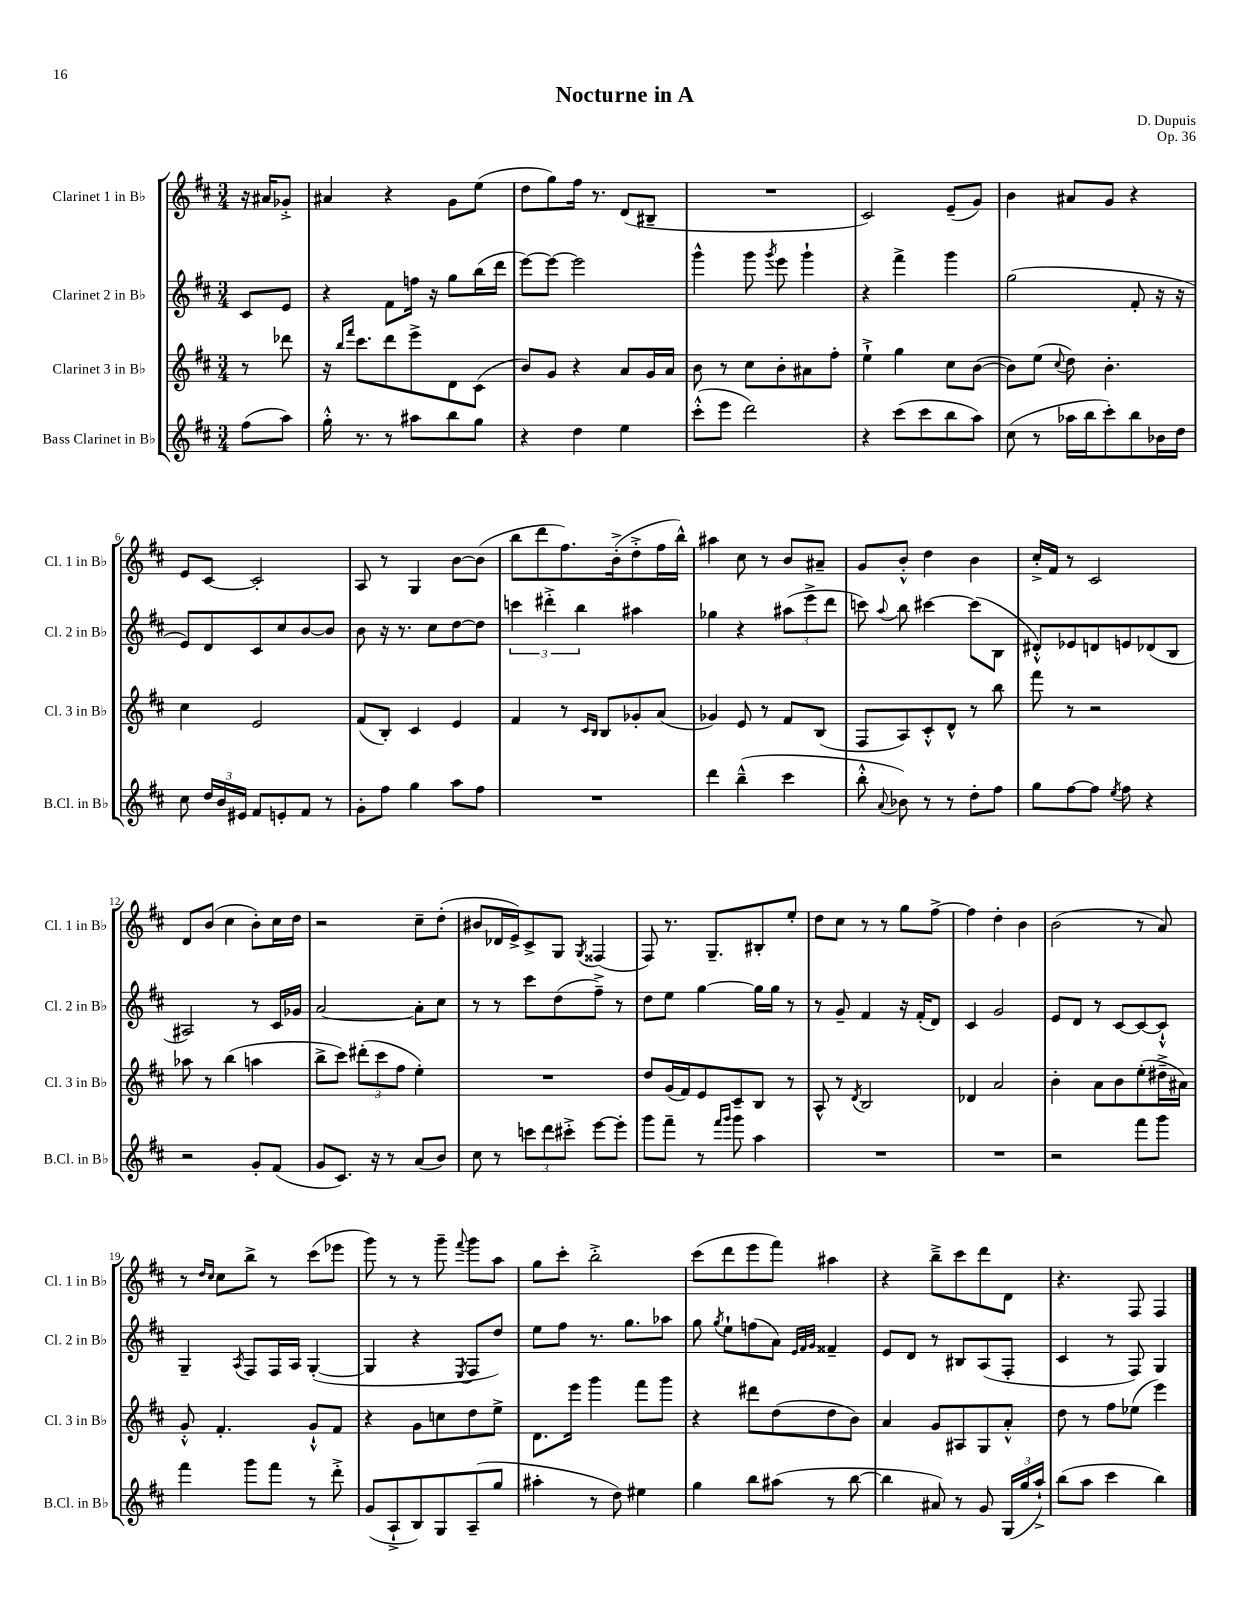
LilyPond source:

\header { title = "Nocturne in A" composer = "D. Dupuis" opus = "Op. 36" }
<<
\new StaffGroup <<
\new Staff = "s0" \with { instrumentName = "Clarinet 1 in Bb" shortInstrumentName = "Cl. 1 in Bb" } {
    \clef treble \key d \major \numericTimeSignature \time 3/4 \partial 4
    \autoBeamOff r16 ais'16[ ges'8]-.-> |
    ais'4 r4 g'8[ e''8]( |
    d''8[ g''8) fis''16] r8. d'8[( bis8]-- |
    R2. |
    cis'2) e'8[--( g'8]) |
    b'4 ais'8[ g'8] r4 |
    e'8[ cis'8]~ cis'2-. |
    a8 r8 g4 b'8[~ b'8]( |
    b''8[ d'''8 fis''8.) b'16-.->( d''8-.-> fis''16 b''16]-^) |
    ais''4 cis''8 r8 b'8[ ais'8]-- |
    g'8[ b'8]-.-^ d''4 b'4 |
    cis''16[-.-> fis'16] r8 cis'2 |
    d'8[ b'8]( cis''4 b'8[-.) cis''16 d''16] |
    r2 cis''8[-- d''8]-.( |
    bis'8[ des'16 e'16->) cis'8-> g8] \acciaccatura { g8 } fisis4( |
    fis8) r8. g8.[-- bis8-. e''8]-. |
    d''8[ cis''8] r8 r8 g''8[ fis''8]~-> |
    fis''4 d''4-. b'4 |
    b'2( r8 a'8) |
    r8 \grace { d''16[ cis''16] } cis''8[ b''8]-> r8 cis'''8[( ees'''8] |
    g'''8) r8 r8 g'''8-- \appoggiatura { fis'''8 } g'''8[ a''8] |
    g''8[ cis'''8]-. b''2-.-> |
    cis'''8[( d'''8 e'''8 fis'''8]) ais''4 |
    r4 b''8[---> cis'''8 d'''8 d'8] |
    r4. fis8 fis4 \bar "|." |
}
\new Staff = "s1" \with { instrumentName = "Clarinet 2 in Bb" shortInstrumentName = "Cl. 2 in Bb" } {
    \clef treble \key d \major \numericTimeSignature \time 3/4 \partial 4
    \autoBeamOff cis'8[ e'8] |
    r4 fis'8[ f''16] r16 g''8[ b''16( d'''16] |
    e'''8[~) e'''8]~ e'''2 |
    g'''4-^ g'''8 \acciaccatura { g'''8 } e'''8 g'''4-! |
    r4 fis'''4-> g'''4 |
    g''2( fis'8-. r16 r16 |
    e'8[) d'8 cis'8 cis''8 b'8~ b'8] |
    b'8 r16 r8. cis''8[ d''8~ d''8] |
    \tuplet 3/2 { c'''4 dis'''4-.-> b''4 } ais''4 |
    ges''4 r4 \tuplet 3/2 { ais''8[( e'''8-> d'''8] } |
    c'''8) \appoggiatura { a''8 } b''8 cis'''4~ cis'''8[( b8] |
    dis'8[-.-^) ees'8 d'8 e'8 des'8( b8] |
    ais2) r8 cis'16[ ges'16] |
    a'2~ a'8[-. cis''8] |
    r8 r8 cis'''8[ d''8( fis''8]--->) r8 |
    d''8[ e''8] g''4~ g''16[ g''16] r8 |
    r8 g'8-- fis'4 r16 fis'16[-.( d'8]) |
    cis'4 g'2 |
    e'8[ d'8] r8 cis'8[~ cis'8~ cis'8]-!-^ |
    g4-- \acciaccatura { a8 } fis8[ fis16 a16] g4~-.( |
    g4 r4 \acciaccatura { e8 } fis8[ d''8]) |
    e''8[ fis''8] r8. g''8.[ aes''8] |
    g''8 \acciaccatura { g''8 } e''8[-! f''8( a'8]) \grace { e'32[ fis'32 g'32] } fisis'4-- |
    e'8[ d'8] r8 bis8[ a8( fis8]-. |
    cis'4 r8 fis8) g4 \bar "|." |
}
\new Staff = "s2" \with { instrumentName = "Clarinet 3 in Bb" shortInstrumentName = "Cl. 3 in Bb" } {
    \clef treble \key d \major \numericTimeSignature \time 3/4 \partial 4
    \autoBeamOff r8 des'''8 |
    r16 \grace { b''16[ fis'''16] } cis'''8.[ d'''8 e'''8-> d'8 cis'8]( |
    b'8[) g'8] r4 a'8[ g'16 a'16] |
    b'8 r8 cis''8[ b'8-. ais'8 fis''8]-. |
    e''4-!-> g''4 cis''8[ b'8]~( |
    b'8[) e''8]( \appoggiatura { cis''8 } d''8) b'4.-. |
    cis''4 e'2 |
    fis'8[( b8]-.) cis'4 e'4 |
    fis'4 r8 \grace { cis'16[ b16] } b8[ ges'8-. a'8]( |
    ges'4) e'8 r8 fis'8[ b8]( |
    fis8[ a8) cis'8-.-^ d'8]-^ r8 b''8 |
    fis'''8 r8 r2 |
    aes''8 r8 b''4( a''4 |
    b''8[-> cis'''8]) \tuplet 3/2 { dis'''8[-.( cis'''8 fis''8] } e''4-.) |
    R2. |
    d''8[ g'16( fis'16) e'8 cis'8-- b8] r8 |
    a8-^ r8 \acciaccatura { d'8 } b2 |
    des'4 a'2 |
    b'4-. a'8[ b'8 e''8-.( dis''16---> ais'16]) |
    g'8-.-^ fis'4.-. g'8[-!-^ fis'8] |
    r4 g'8[ c''8 d''8 e''8]-> |
    d'8.[ e'''16] g'''4 fis'''8[ g'''8] |
    r4 dis'''8[ d''8( d''8 b'8]) |
    a'4 g'8[ ais8 g8 a'8]-.-^ |
    d''8 r8 fis''8[ ees''8]( e'''4) \bar "|." |
}
\new Staff = "s3" \with { instrumentName = "Bass Clarinet in Bb" shortInstrumentName = "B.Cl. in Bb" } {
    \clef treble \key d \major \numericTimeSignature \time 3/4 \partial 4
    \autoBeamOff fis''8[( a''8]) |
    g''16-.-^ r8. r8 ais''8[ b''8 g''8] |
    r4 d''4 e''4 |
    cis'''8[-.-^( e'''8] d'''2) |
    r4 cis'''8[( cis'''8 b''8 a''8]) |
    cis''8( r8 aes''16[ b''16 cis'''8-.) b''8 bes'16 d''16] |
    cis''8 \tuplet 3/2 { d''16[ b'16 eis'16] } fis'8[ e'8-. fis'8] r8 |
    g'8[-. fis''8] g''4 a''8[ fis''8] |
    R2. |
    d'''4 b''4---^( cis'''4 |
    b''8-.-^ \appoggiatura { a'8 } bes'8) r8 r8 d''8[-. fis''8] |
    g''8[ fis''8~ fis''8] \acciaccatura { e''8 } fis''8 r4 |
    r2 g'8[-. fis'8]( |
    g'8[ cis'8.]) r16 r8 a'8[( b'8]) |
    cis''8 r8 \tuplet 3/2 { c'''8[ d'''8 cis'''8]-.-> } e'''8[~ e'''8]-. |
    g'''8[ fis'''8]-- r8 \grace { fis'''16[ g'''16] } g'''8 a''4 |
    R2. |
    R2. |
    r2 fis'''8[ g'''8] |
    fis'''4 g'''8[ fis'''8] r8 d'''8-.-> |
    g'8[( a8-!-> b8) g8 a8--( g''8] |
    ais''4-. r8 d''8) eis''4 |
    g''4 b''8[ ais''8]( r8 b''8~ |
    b''4 ais'8) r8 g'8 \tuplet 3/2 { g16[( g''16 a''16]-!->) } |
    b''8[( a''8] cis'''4 b''4) \bar "|." |
}
>>
>>
